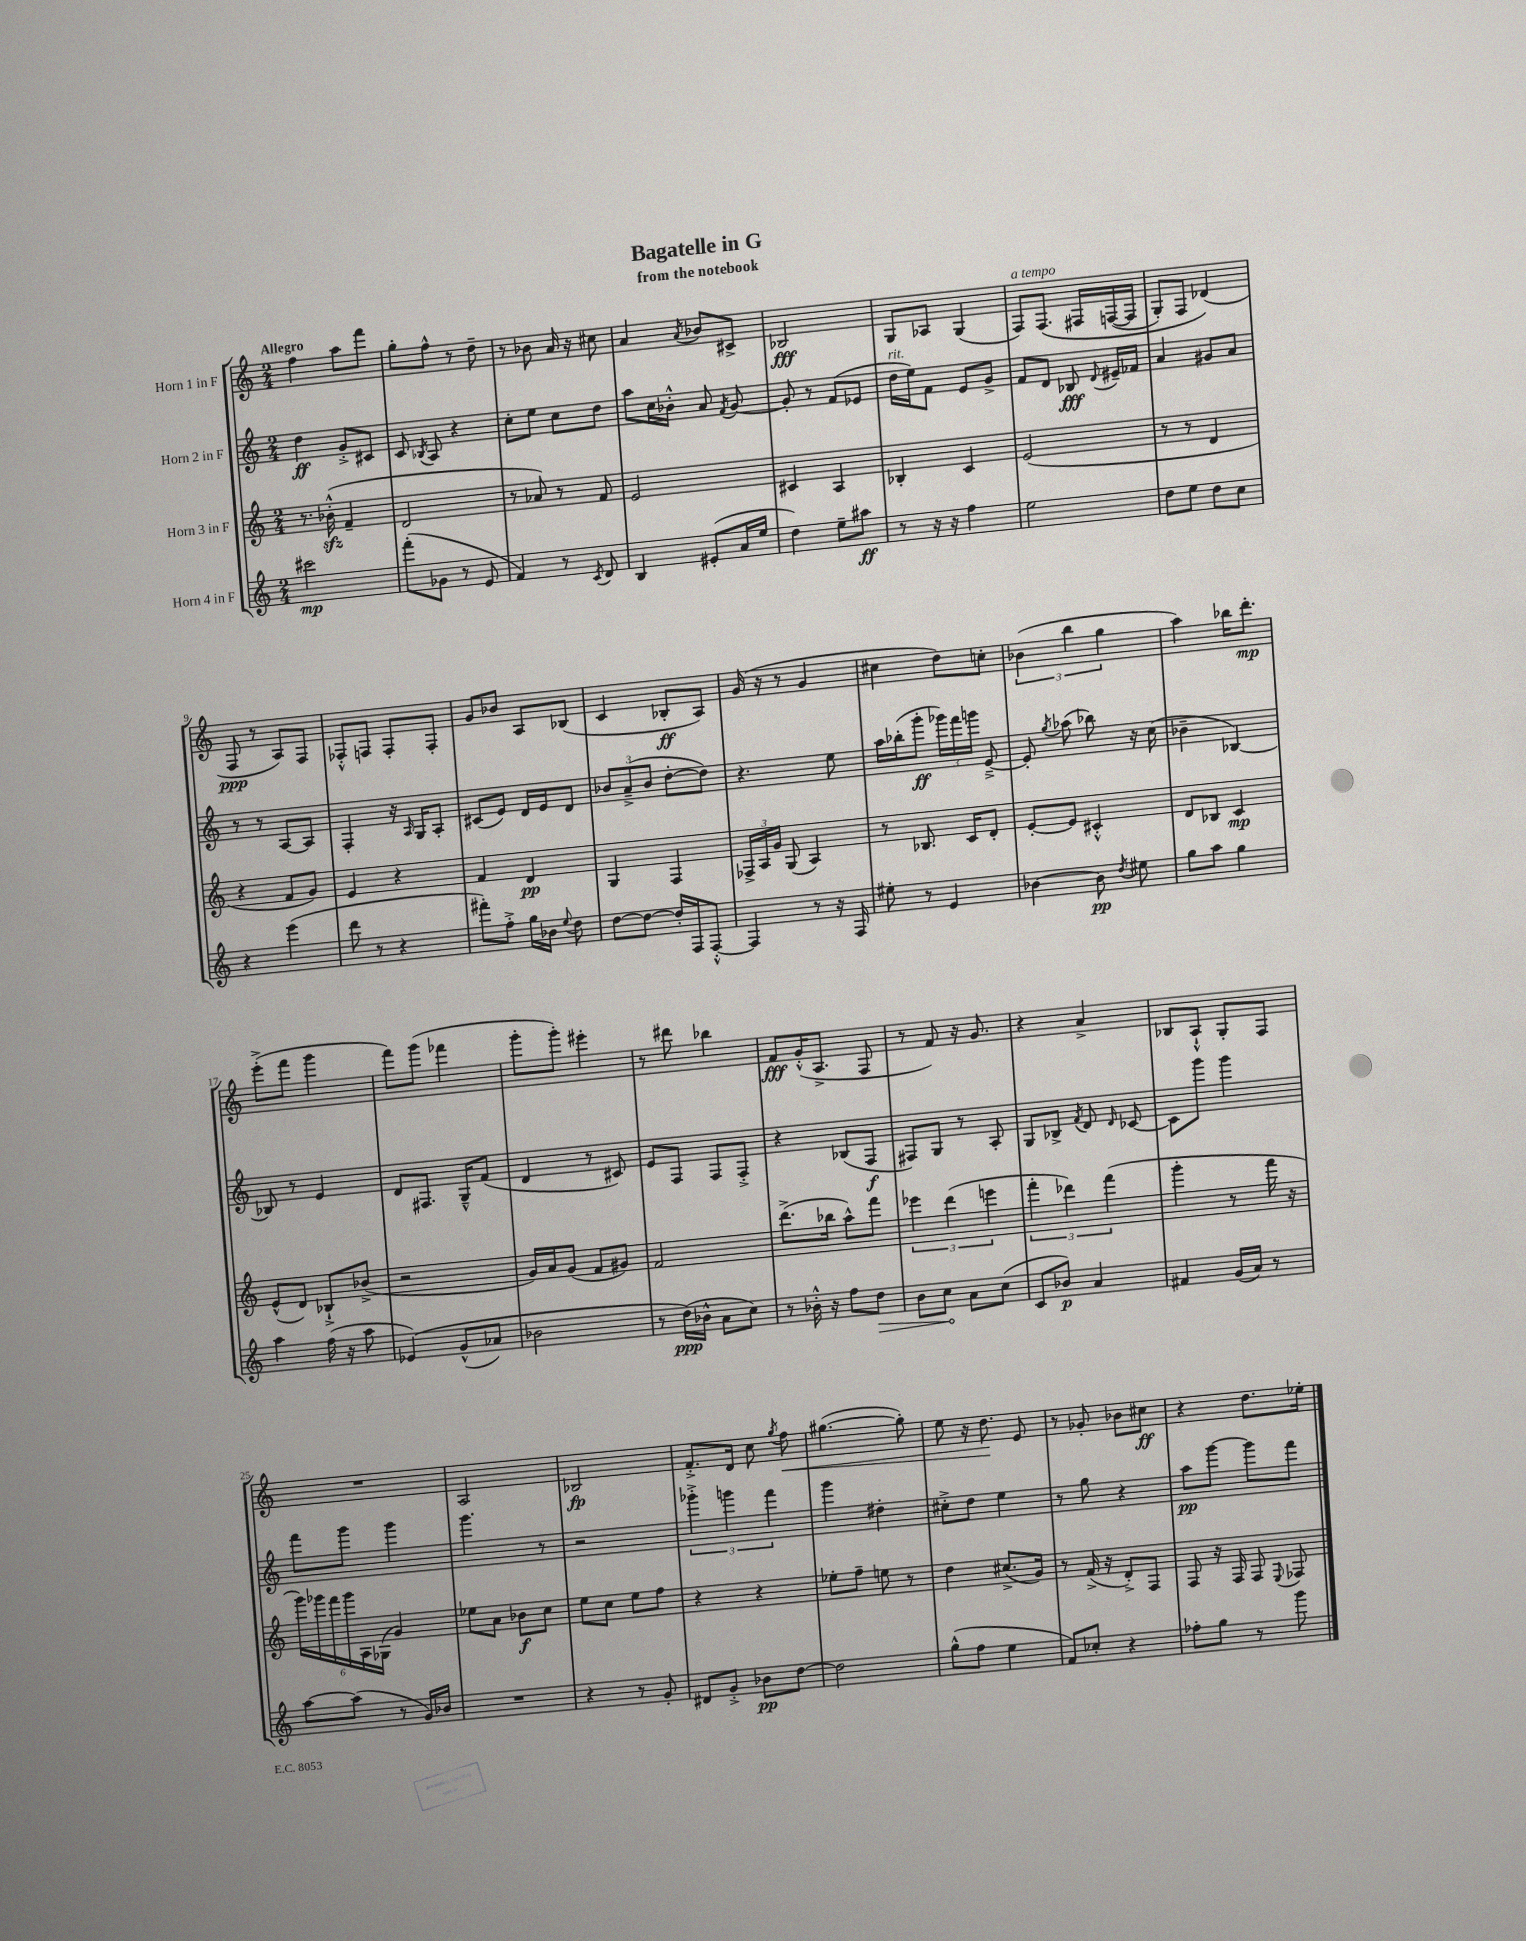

**kern	**kern	**kern	**kern
*staff4	*staff3	*staff2	*staff1
*clefG2	*clefG2	*clefG2	*clefG2
*k[]	*k[]	*k[]	*k[]
*M2/4	*M2/4	*M2/4	*M2/4
2ccc#\	8.r	4dd\	4ff\
.	(16b-'^^\	.	.
.	4f~/	8g'^/L	8aa\L
.	.	8c#/J	8fff\J
=	=	=	=
(8fff'\L	2d/	8c/	8gg'\L
.	.	8qB-/	.
8g-\J	.	8A/	8ff^^\J
8r	.	4r	8r
8e/	.	.	8dd~\
=	=	=	=
4f/)	8r	8cc'\L	8r
.	8a-/)	8ee\J	8b-\
8r	8r	8cc\L	16a/
.	.	.	16r
8qc/	.	.	.
8d/	8f/	8dd\J	8cc#\
=	=	=	=
4B/	2e/	8aa\L	4a/
.	.	16cc\L	.
.	.	16b-'^^\JJ	.
.	.	.	8qa/
(8e#'/L	.	8a/	8b-/L
.	.	8qf/	.
16a/L	.	[8g/	8c#^/J
16ee/JJ	.	.	.
=	=	=	=
4dd\)	4c#/	8g'/]	2B-/
.	.	8r	.
8ee~\L	4A/	(8f/L	.
8aa#\J	.	8e-/J	.
=	=	=	=
8r	4B-'/	16dd\LL	8G/L
.	.	16ee\J)	.
16r	.	8f\J	8A-/J
16r	.	.	.
4ff\	4c/	8e/L	(4G/
.	.	8g^/J	.
=	=	=	=
2ee\	(2e/	8f/L	8F/L)
.	.	8d/J	&(8.F/J
.	.	8B-/	.
.	.	.	16F#/LL
.	.	8qqd/	.
.	.	16e#~/LL	([16F/
.	.	16f-/JJ	16F/]JJ
=	=	=	=
8dd\L	8r	4a/	8G'/L)
8ee\J	8r	.	8F/J
8dd\L	4d/	8g#/L	(4d-/&)
8cc\J	.	8a/J	.
=	=	=	=
4r	4r	8r	8F/
.	.	8r	8r
(4eee\	8f/L	[8A/L	8A/L)
.	8g/J)	8A/]J	8F/J
=	=	=	=
8ddd\	4e/	4F'/	8F-'^^/L
8r	.	.	8F/J
4r	4r	16r	8F'/L
.	.	16qqA/	.
.	.	16G/LK	.
.	.	8A'/J	8F'/J
=	=	=	=
8fff#'\L)	4f/	(8c#/L	8g/L
8ff'^\J	.	8e/J)	8b-/J
16gg\LL	4d/	16d/LL	8A/L
16b-\JJ	.	16e/J	.
8qqee/	.	.	.
8dd\	.	8d/J	(8B-/J
=	=	=	=
[8dd\L	4G/	12b-/L	4c/
.	.	(12a~^/	.
8dd\_J	.	.	.
.	.	12b-/J	.
16dd'/]LL	4F/	[8dd'\L	8B-'/L
16F/J	.	.	.
[8F'^^/J	.	8dd\]J)	8A/J)
=	=	=	=
4F/]	24F-^/LL	4.r	(16g/
.	24A/	.	.
.	.	.	16r
.	24g/JJ	.	.
.	(8G/	.	8r
8r	4A/)	.	4g/
16r	.	8ee\	.
16F/	.	.	.
=	=	=	=
8ee#'\	8r	16aa\LL	4cc#\
.	.	(16bb-'\J	.
8r	8.B-/	8ggg'\J	.
4e/	.	24ggg-\LL)	8dd\L)
.	.	24fff\	.
.	16c/LK	.	.
.	.	24ggg\JJ	.
.	8d'/J	[8e~^/	8cc'\J
=	=	=	=
[4b-\	[8e'/L	8e'/]	(6b-\
.	.	8qgg/	.
.	8e/]J	(8aa-\	.
.	.	.	6bb\
8b-\]	4c#'^^/	8bb-\)	.
.	.	.	6gg\
8qdd/	.	.	.
8ee#\	.	16r	.
.	.	(16cc\	.
=	=	=	=
8gg\L	8d/L	4b-~\	4aa\)
8aa\J	8B-/J	.	.
4gg\	4c/	[4B-/)	16bb-\LK
.	.	.	8.ddd'\J
=	=	=	=
4aa\	(8e^^/L	8B-/]	(8eee'^\L
.	8d/J)	8r	8fff\J
(16ff\	8B-`^/L	4e/	4ggg\
16r	.	.	.
8aa\	(8b-^/J	.	.
=	=	=	=
&(4e-/)	2r	8d/L	8fff\L)
.	.	8.F#/J	(8ggg\J
(8g^^/L	.	.	4fff-\
.	.	16G~^^/LK	.
8a-/J)	.	(8f/J	.
=	=	=	=
2b-\	16g/LL)	4d/	8ggg'\L
.	16a/J	.	.
.	(8g/J	.	8ggg'\J)
.	8f/L	8r	4eee#'\
.	8g#/J)	8c#/)	.
=	=	=	=
8r	2f/	8e/L	8r
(16dd\LL&)	.	8F/J	8ddd#\
16b-^^\JJ	.	.	.
8a\L	.	8F/L	4bb-\
8cc\J)	.	8F'^/J	.
=	=	=	=
8r	(8.ddd^\L	4r	8f/L
16b-'^^\	.	.	(16g'^^/K
16r	16bb-\Jk	.	8.A^/J
8ff\L	8aa^^\L)	(8B-/L	.
8dd\J	8fff\J	8F/J	8F/
=	=	=	=
8b\L	6eee-\	8F#/L)	8r
8cc\J	.	8G/J	8f/)
.	(6ddd\	.	.
8a\L	.	8r	16r
.	.	.	8.g/
.	6eee\	.	.
(8cc\J	.	8A'/	.
=	=	=	=
8c/L	6fff'\	8G/L	4r
8b-/J)	.	8B-^/J	.
.	6ddd-\)	.	.
.	.	8qf/	.
4a/	.	8d/	4a^/
.	(6fff\	.	.
.	.	16qqd/	.
.	.	[8c-/	.
=	=	=	=
4f#/	4ggg'\	8c-\]L	8B-/L
.	.	8ggg\J	8A`^^/J
(16g/LL	8r	4ggg\	8G'/L
16a/JJ)	.	.	.
8r	16fff\	.	8F/J
.	16r	.	.
=	=	=	=
[8aa\L	24ggg\LL)	8fff\L	2r
.	24ggg-\	.	.
.	24fff\	.	.
(8aa\]J	24ggg-\	8ggg\J	.
.	24A\	.	.
.	(24G-\JJ	.	.
8r	4g/)	4ggg\	.
16g/LL)	.	.	.
16b-/JJ	.	.	.
=	=	=	=
2r	8ee-\L	4.ggg\	2A/
.	8a\J	.	.
.	8b-\L	.	.
.	8cc\J	8r	.
=	=	=	=
4r	8ee\L	2r	2B-/
.	8cc\J	.	.
8r	8ee\L	.	.
8g'/	8ff\J	.	.
=	=	=	=
8d#/L	4r	6ggg-'^\	8.f'^/L
8g'^/J	.	.	.
.	.	6ggg\	.
.	.	.	16d/Jk
8b-\L	4r	.	8cc\
.	.	6fff\	.
.	.	.	8qgg/
[8dd\J	.	.	8ff\
=	=	=	=
2dd\]	8ee-'\L	4ggg\	([4.gg#\
.	8ff~\J	.	.
.	8ee\	4dd#'\	.
.	8r	.	8gg#'\])
=	=	=	=
(8gg^^\L	4dd\	8cc#'^\L	8ee\
8ff\J	.	8dd\J	16r
.	.	.	8.dd\
4ee\	(8.cc#^/L	4ee\	.
.	.	.	8e/
.	16g/Jk)	.	.
=	=	=	=
8f/L)	8r	8r	8r
8cc-'/J	(16f^/	8gg\	8g-'/
.	16r	.	.
4r	8d'^/L)	4r	8b-\L
.	8F/J	.	8cc#\J
=	=	=	=
8ff-'\L	8F/	8aa\L	4r
8gg\J	16r	[8ggg\J	.
.	16F/	.	.
8r	8F/	8ggg\]L	8.dd\L
.	8qqE/	.	.
8ggg\	8F-/	8fff\J	.
.	.	.	16ee-'\Jk
==	==	==	==
*-	*-	*-	*-
